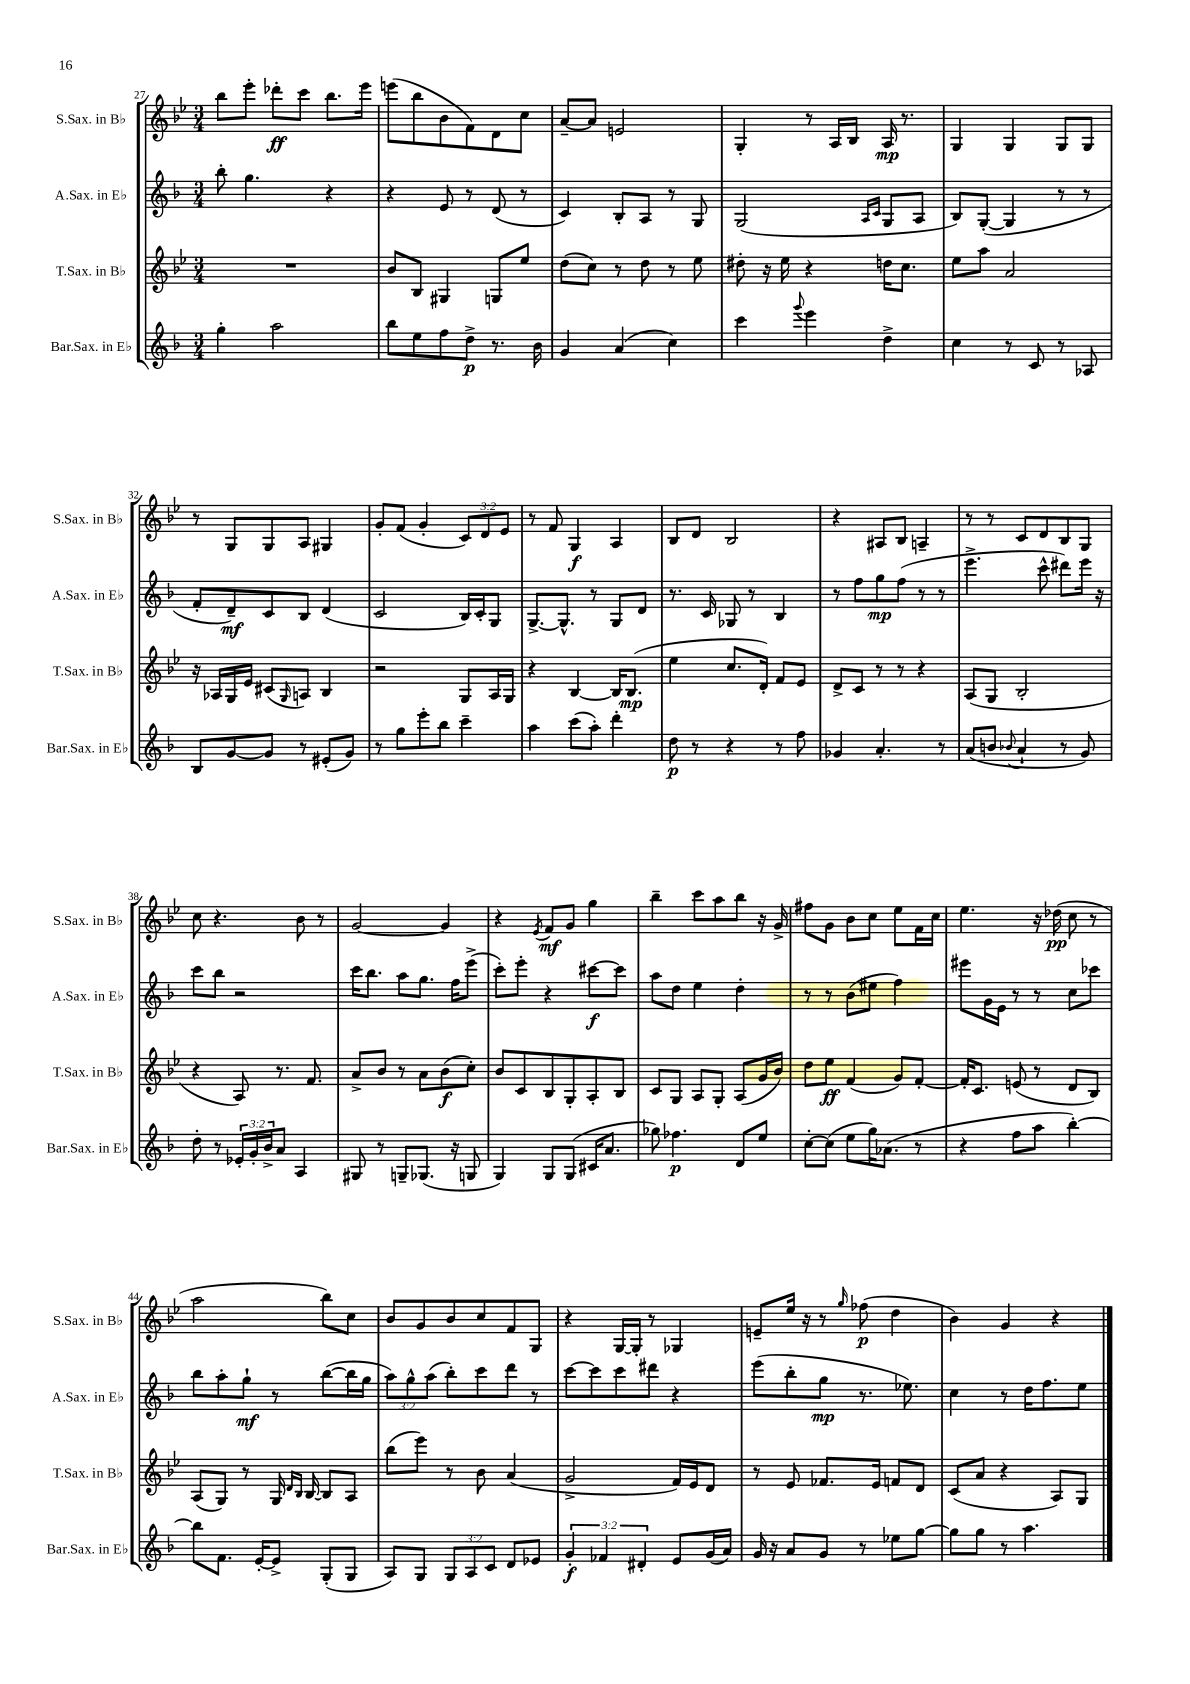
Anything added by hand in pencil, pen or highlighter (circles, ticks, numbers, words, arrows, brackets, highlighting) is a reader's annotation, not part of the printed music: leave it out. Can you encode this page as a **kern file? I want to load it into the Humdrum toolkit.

**kern	**kern	**kern	**kern
*staff4	*staff3	*staff2	*staff1
*clefG2	*clefG2	*clefG2	*clefG2
*k[b-]	*k[b-e-]	*k[b-]	*k[b-e-]
*M3/4	*M3/4	*M3/4	*M3/4
4gg'\	2.r	8bb-'\	8bb-\L
.	.	4.gg\	8eee-'\J
2aa\	.	.	8ddd-'\L
.	.	.	8ccc\J
.	.	4r	8.bb-\L
.	.	.	16eee-\Jk
=	=	=	=
8bb-\L	8b-/L	4r	(8eee\L
8ee\	8B-/J	.	8bb-\
8ff\	4G#/	8e/	8b-\
8dd^\J	.	8r	8f\)
8.r	8G/L	(8d/	8d\
.	8ee-/J	8r	8cc\J
16b-\	.	.	.
=	=	=	=
4g/	(8dd\L	4c/)	[8a~/L
.	8cc\J)	.	8a/]J
(4a/	8r	8B-'/L	2e/
.	8dd\	8A/J	.
4cc\)	8r	8r	.
.	8ee-\	8G/	.
=	=	=	=
4ccc\	8dd#'\	(2G/	4G'/
.	16r	.	.
.	16ee-\	.	.
8qqggg/	.	.	.
4eee\	4r	.	8r
.	.	.	16A/LL
.	.	.	16B-/JJ
.	.	16qqA/LL	.
.	.	16qqc/JJ	.
4dd^\	16dd\LK	8G/L	16A/
.	8.cc\J	.	8.r
.	.	8A/J	.
=	=	=	=
4cc\	8ee-\L	8B-/L)	4G/
.	8aa\J	([8G'/J	.
8r	2a/	4G/]	4G/
8c/	.	.	.
8r	.	8r	8G/L
8A-/	.	8r	8G/J
=	=	=	=
8B-/L	16r	8f'/L	8r
.	16A-/LL	.	.
[8g/	16G/	8d~/)	8G/L
.	16e-/JJ	.	.
8g/]J	(8c#/L	8c/	8G/
.	16qqG/	.	.
8r	8A/J)	8B-/J	8A/J
(8e#'/L	4B-/	(4d/	4G#/
8g/J)	.	.	.
=	=	=	=
8r	2r	2c/	8g'/L
8gg\L	.	.	(8f/J
8eee'\	.	.	4g'/
8bb-\J	.	.	.
4ccc~\	8G/L	16B-/LL)	12c/L)
.	.	16c'/J	.
.	.	.	12d/
.	16A/L	8G/J	.
.	.	.	12e-/J
.	16G/JJ	.	.
=	=	=	=
4aa\	4r	[8.G^/L	8r
.	.	.	8f/
.	.	8.G^^/]J	.
(8ccc\L	[4B-/	.	4G/
8aa'\J)	.	8r	.
4ddd'\	16B-/]LK	8G/L	4A/
.	(8.B-/J	.	.
.	.	8d/J	.
=	=	=	=
8dd\	4ee-\	8.r	8B-/L
8r	.	.	8d/J
.	.	16c/	.
4r	8.cc/L	8G-/	2B-/
.	.	8r	.
.	16d'/Jk)	.	.
8r	8f/L	4B-/	.
8ff\	8e-/J	.	.
=	=	=	=
4g-/	8d^/L	8r	4r
.	8c/J	8ff\L	.
4.a'/	8r	8gg\	8A#/L
.	8r	(8ff\J	8B-/J
.	4r	8r	4A~/
8r	.	8r	.
=	=	=	=
(8a/L	(8A/L	4.eee^\	8r
8b/J	8G/J	.	8r
8qqb-/	.	.	.
4a`/	2B-'/	.	8c/L
.	.	8ccc^^\	8d/
8r	.	8ddd#\L)	8B-/
8g/)	.	16eee\Jk	8G/J
.	.	16r	.
=	=	=	=
8dd'\	4r	8ccc\L	8cc\
8r	.	8bb-\J	4.r
24e-'/LL	8A/)	2r	.
24g'/	.	.	.
24b-^/J	.	.	.
8a/J	8.r	.	.
4A/	.	.	8b-\
.	8.f/	.	.
.	.	.	8r
=	=	=	=
8G#/	8a^/L	16ccc\LK	[2g/
.	.	8.bb-\J	.
8r	8b-/J	.	.
8G~/L	8r	8aa\L	.
(8.G-/J	8a\L	8.gg\J	.
.	(8b-\	.	4g/]
16r	.	16ff\LK	.
8G/	8cc'\J)	(8eee^\J	.
=	=	=	=
4G/)	8b-/L	8ccc'\L)	4r
.	8c/	8eee'\J	.
.	.	.	8qe-/
8G/L	8B-/	4r	8f/L
(8G/J	8G'/	.	8g/J
16c#/LK	8A'/	[8ccc#\L	4gg\
8.a/J	.	.	.
.	8B-/J	8ccc#\]J	.
=	=	=	=
8gg-\)	8c/L	8aa\L	4bb-~\
4.ff-\	8G/J	8dd\J	.
.	8A/L	4ee\	8ccc\L
.	8G'/J	.	8aa\
8d/L	(8A/L	4dd'\	8bb-\J
8ee/J	16g/L	.	16r
.	16b-/JJ)	.	16g^/
=	=	=	=
[8cc'\L	8dd\L	8r	8ff#\L
(8cc\]J	8ee-\J	8r	8g\J
8ee\L	(4f/	(8b-\L	8b-\L
16gg\K)	.	8ee#\J	8cc\J
(8.a-\J	.	.	.
.	8g/L)	4ff\)	8ee-\L
8r	[8f'/J	.	16f\L
.	.	.	16cc\JJ
=	=	=	=
4r	16f'/]LK	8eee#\L	4.ee-\
.	8.c/J	.	.
.	.	16g\L	.
.	.	16e\JJ	.
8ff\L	(8e/	8r	.
8aa\J	8r	8r	16r
.	.	.	(16dd-\
[4bb-'\)	8d/L	8cc\L	8cc\
.	8B-/J)	8ccc-\J	8r
=	=	=	=
8bb-\]L	(8A/L	8bb-\L	2aa\
8.f\J	8G/J)	8aa'\	.
.	8r	8gg`\J	.
[16e'/LK	.	.	.
8e^/]J	16G/	8r	.
.	16qqd/LL	.	.
.	16qqB-/JJ	.	.
.	[16B-/	.	.
(8G'/L	8B-/]L	([8bb-\L	8bb-\L)
8G/J	8A/J	16bb-\]L	8cc\J
.	.	16gg\JJ	.
=	=	=	=
8A/L)	(8bb-\L	12aa\L)	8b-/L
.	.	12gg^^\	.
8G/J	8eee-\J)	.	8g/
.	.	(12aa\J	.
12G/L	8r	8bb-'\L)	8b-/
12A/	.	.	.
.	8b-\	8ccc\	8cc/
12c/J	.	.	.
8d/L	(4a/	8ddd\J	8f/
8e-/J	.	8r	8G/J
=	=	=	=
6g'/	2g^/	[8ccc\L	4r
.	.	8ccc\]	.
6f-/	.	.	.
.	.	8ccc\	[16G/LL
.	.	.	16G'/]JJ
6d#'/	.	.	.
.	.	8ddd#\J	8r
8e/L	16f/LL)	4r	4G-/
.	16e-/J	.	.
(16g/L	8d/J	.	.
16a/JJ)	.	.	.
=	=	=	=
16g/	8r	(8eee\L	8e~/L
16r	.	.	.
8a/L	8e-/	8bb-'\	16ee-/Jk
.	.	.	16r
8g/J	8.f-/L	8gg\J	8r
.	.	.	16qqgg/
8r	.	8.r	(8ff-\
.	16e-/Jk	.	.
8ee-\L	8f/L	.	4dd\
.	.	8.ee-\)	.
[8gg\J	8d/J	.	.
=	=	=	=
8gg\]L	(8c/L	4cc\	4b-\)
8gg\J	8a/J	.	.
8r	4r	8r	4g/
4.aa\	.	16dd\LK	.
.	.	8.ff\	.
.	8A/L)	.	4r
.	8G/J	8ee\J	.
==	==	==	==
*-	*-	*-	*-
